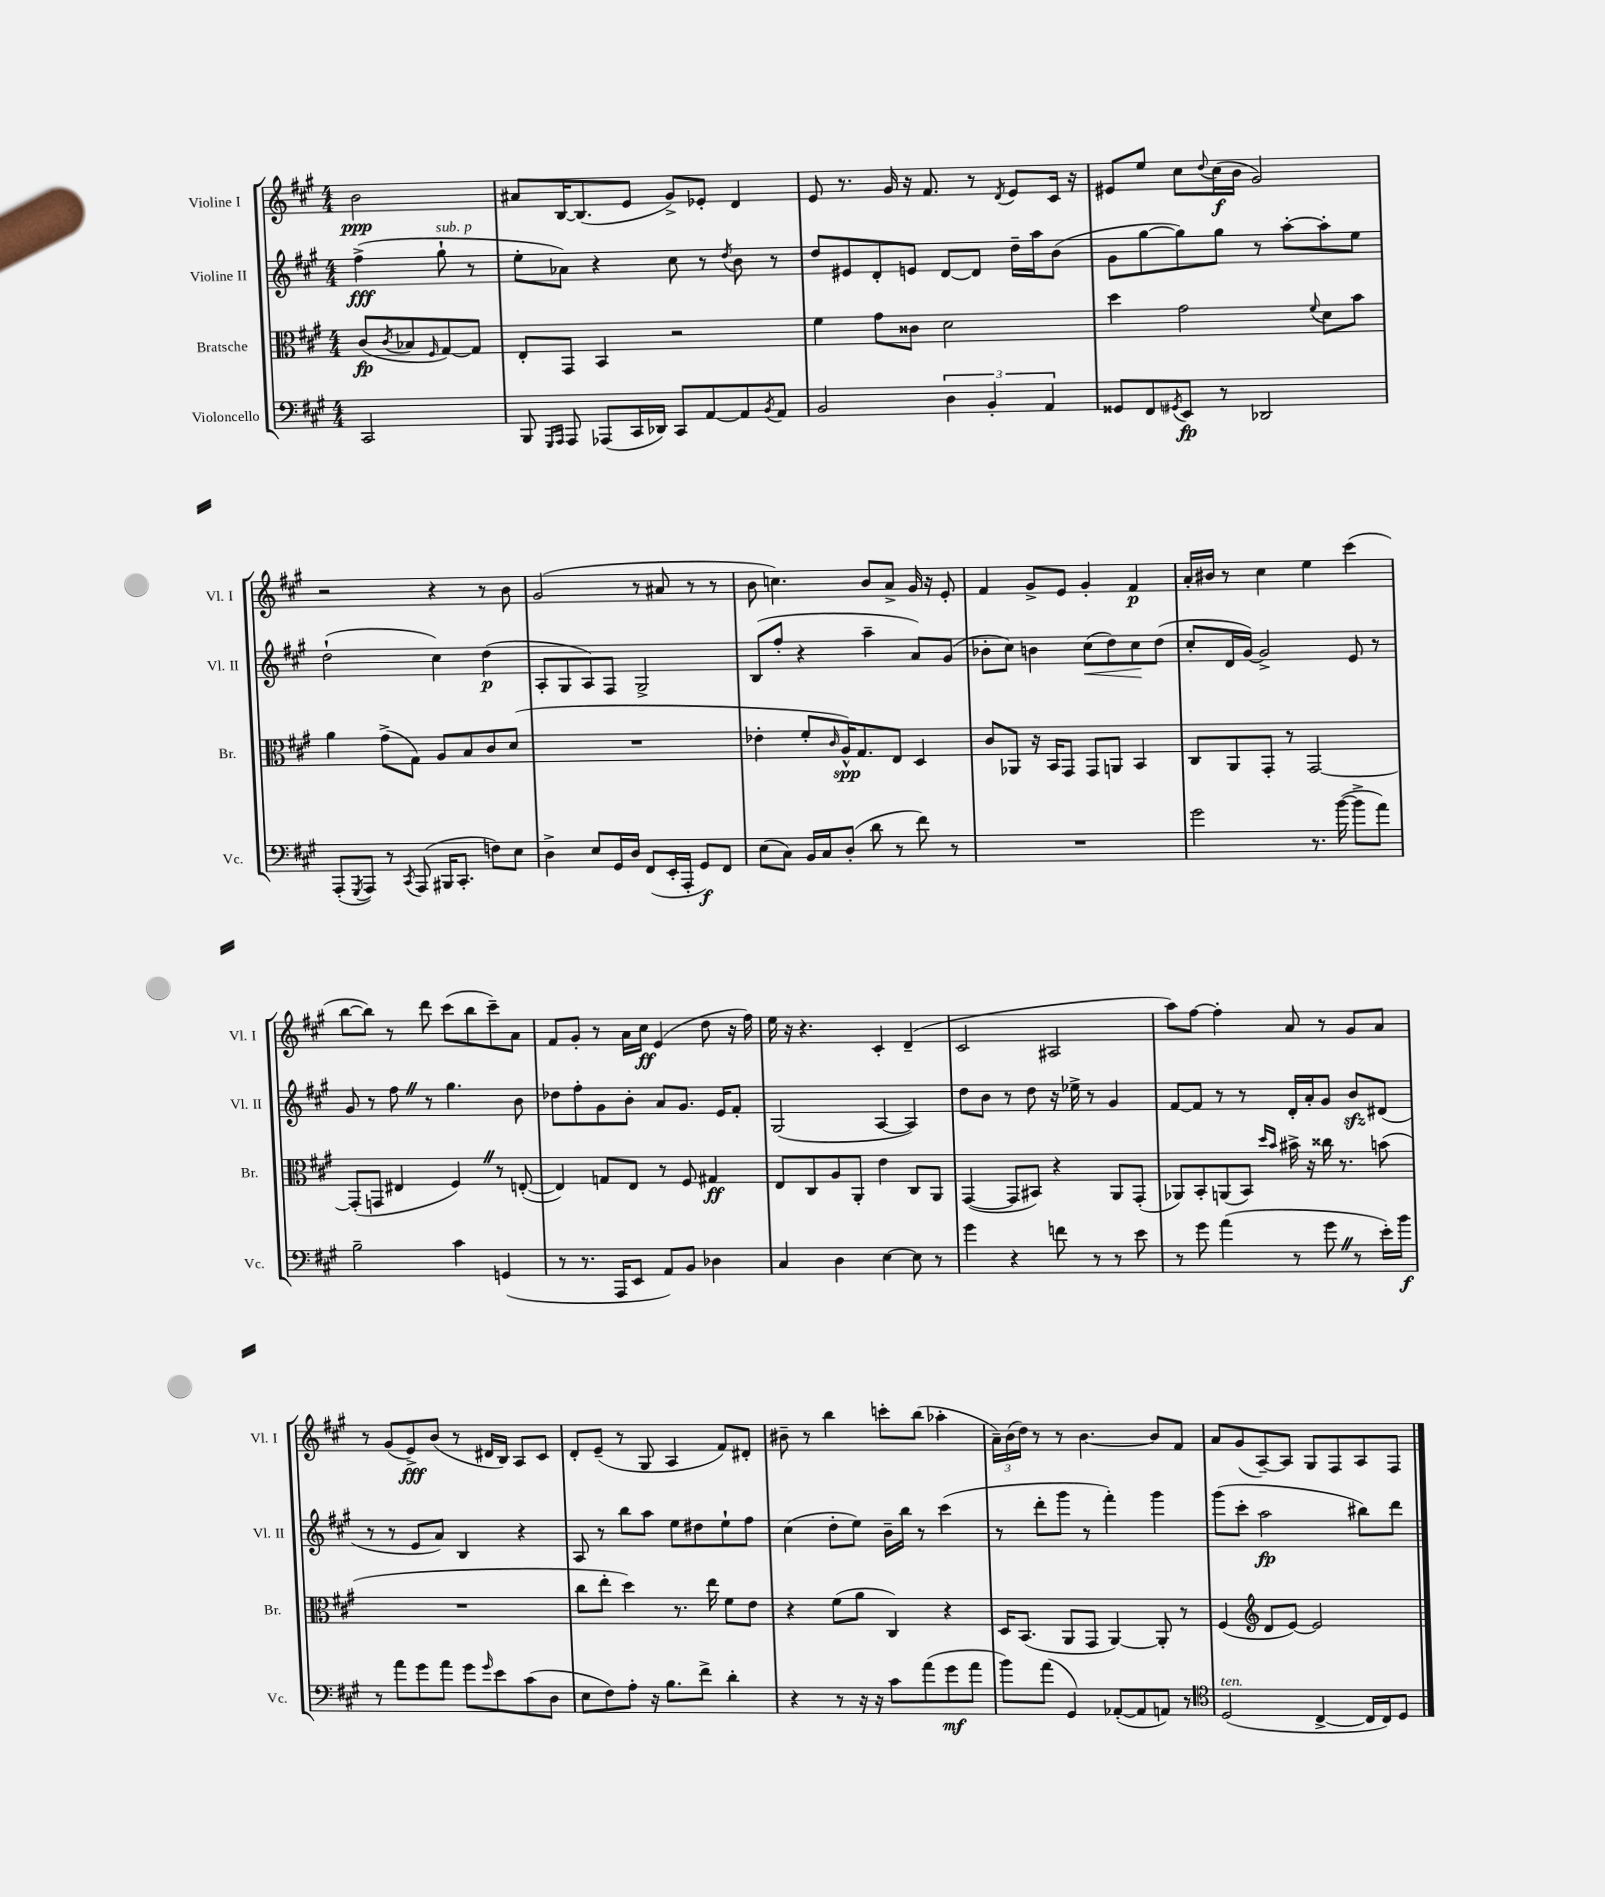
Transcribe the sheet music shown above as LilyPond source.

<<
\new StaffGroup <<
\new Staff = "s0" \with { instrumentName = "Violine I" shortInstrumentName = "Vl. I" } {
    \clef treble \key a \major \numericTimeSignature \time 4/4 \partial 2
    b'2\ppp |
    ais'8 b16~ b8.( e'8 gis'8->) ees'8-. d'4 |
    e'8 r8. gis'16 r16 fis'8. r8 \acciaccatura { d'8 } e'8 cis'16 r16 |
    eis'8 e''8 cis''8 \appoggiatura { d''8 } cis''16\f( b'16 gis'2) |
    r2 r4 r8 b'8 |
    gis'2( r8 ais'8 r8 r8 |
    b'8 c''4.) b'8 a'8-> gis'16 r16 e'8-. |
    fis'4 gis'8-> e'8 gis'4-. fis'4\p |
    a'16-. bis'16 r8 cis''4 e''4 cis'''4( |
    b''8~ b''8) r8 d'''8 cis'''8( b''8 cis'''8--) a'8 |
    fis'8 gis'8-. r8 a'16 cis''16\ff e'4( d''8 r16 fis''16) |
    e''16 r16 r4. cis'4-. d'4--( |
    cis'2 ais2 |
    a''8) fis''8~ fis''4-. a'8 r8 gis'8 a'8 |
    r8 gis'8( e'8->\fff) b'8( r8 dis'16 b16) a8 cis'8 |
    d'8-. e'8--( r8 gis8 a4 fis'8) dis'8-. |
    bis'8-- r8 b''4 c'''8-. b''8( aes''4-. |
    \tuplet 3/2 { a'16--) b'16( d''16) } r8 r8 b'4.~ b'8 fis'8 |
    a'8 gis'8( a8~--) a8 gis8 fis8 a8 fis8 \bar "|." |
}
\new Staff = "s1" \with { instrumentName = "Violine II" shortInstrumentName = "Vl. II" } {
    \clef treble \key a \major \numericTimeSignature \time 4/4 \partial 2
    fis''4->\fff( gis''8-!^\markup { \italic "sub. p" } r8 |
    e''8-. aes'8) r4 cis''8 r8 \acciaccatura { d''8 } b'8 r8 |
    d''8 eis'8 d'8-. e'8 d'8~ d'8 d''16-- a''16 b'8( |
    gis'8 gis''8~ gis''8) gis''8 r8 a''8~-. a''8-. e''8 |
    d''2-!( cis''4) d''4\p( |
    a8-. gis8 a8) fis8 gis2-> |
    b8( fis''8-. r4 a''4-- a'8) gis'8( |
    bes'8-. cis''8) b'4 cis''8\<( d''8) cis''8\! d''8( |
    cis''8-. d'16 gis'16~) gis'2-> e'8 r8 |
    gis'8 r8 fis''8 \once \override BreathingSign.text = \markup { \musicglyph "scripts.caesura.straight" } \breathe r8 gis''4. b'8 |
    des''8 fis''8-. gis'8 b'8-. a'8 gis'8. e'16 fis'8-. |
    gis2( a4~ a4) |
    d''8 b'8 r8 d''8 r16 ees''16-> r8 gis'4 |
    fis'8~ fis'8 r8 r8 d'16-. a'16-. gis'8 b'8\sfz dis'8( |
    r8 r8 e'8 a'8) b4 r4 |
    a8 r8 b''8 a''8 e''8 dis''8 e''8-! fis''8 |
    cis''4( d''8-. e''8) b'16-- b''16 r8 cis'''4( |
    r8 d'''8-. gis'''8 r8 fis'''4-.) gis'''4 |
    gis'''8( cis'''8-. a''2\fp bis''8) d'''8 \bar "|." |
}
\new Staff = "s2" \with { instrumentName = "Bratsche" shortInstrumentName = "Br." } {
    \clef alto \key a \major \numericTimeSignature \time 4/4 \partial 2
    cis'8\fp( \acciaccatura { cis'8 } bes8 \grace { fis16 } gis8~) gis8 |
    e8-. gis,8 b,4 r2 |
    fis'4 gis'8 cisis'8 d'2 |
    d''4 gis'2 \appoggiatura { fis'8 } d'8 b'8 |
    a'4 gis'8->( gis8) a8 b8 cis'8 d'8( |
    R1 |
    ees'4-. fis'8-. \grace { cis'16 } a16-^\spp) gis8. e8 d4 |
    cis'8 aes,8 r16 b,16 gis,8 gis,8 a,8 b,4 |
    cis8 a,8 gis,8-. r8 gis,2~ |
    gis,8-.( g,8 eis4 fis4) \once \override BreathingSign.text = \markup { \musicglyph "scripts.caesura.straight" } \breathe r8 e8~-.( |
    e4) g8 e8 r8 fis8 gis4\ff |
    e8 cis8 a8 a,8-. e'4 cis8 a,8 |
    gis,4~( gis,8 bis,8) r4 a,8 gis,8-.( |
    aes,8) b,8-. a,8( b,8) \grace { d''16 b'16 } bis'16-> r16 cisis''16 r8. b'8( |
    R1 |
    cis''8 e''8-. d''4) r8. e''16 fis'8 e'8 |
    r4 fis'8( a'8 cis4) r4 |
    d16 b,8.( a,8 gis,8 a,4~) a,8-. r8 |
    fis4( \clef treble d'8 e'8~) e'2 \bar "|." |
}
\new Staff = "s3" \with { instrumentName = "Violoncello" shortInstrumentName = "Vc." } {
    \clef bass \key a \major \numericTimeSignature \time 4/4 \partial 2
    cis,2 |
    b,,8 \grace { gis,,16 a,,16 } a,,8 aes,,8( cis,16 des,16) cis,8 a,8~ a,8 \acciaccatura { b,8 } a,8 |
    b,2 \tuplet 3/2 { d4 b,4-. a,4 } |
    gisis,8 fis,8 \acciaccatura { gis,8 } e,8\fp r8 des,2 |
    a,,8-.( \acciaccatura { gis,,8 } a,,8) r8 \acciaccatura { cis,8 } a,,8( bis,,16 cis,8.-. f8) e8 |
    d4-> e8 gis,16 d16 fis,8( e,16-. a,,16-. gis,8\f) fis,8 |
    e8( cis8) b,16 cis16 d8-.( d'8 r8 fis'8) r8 |
    R1 |
    gis'2 r8. b'16~( b'8-> a'8) |
    b2-- cis'4 g,4( |
    r8 r8. a,,16 e,8 a,8) b,8 des4 |
    cis4 d4 e4~ e8 r8 |
    gis'4 r4 f'8 r8 r8 e'8 |
    r8 gis'8 a'4( r8 gis'8 \once \override BreathingSign.text = \markup { \musicglyph "scripts.caesura.straight" } \breathe r8 e'16-.) b'16\f |
    r8 a'8 gis'8 a'8 gis'8 \grace { gis'16 } e'8 cis'8( d8 |
    e8 fis8) a8-. r16 b8. fis'8-> d'4-. |
    r4 r8 r16 r16 cis'8 a'8( gis'8\mf a'8 |
    b'8) a'8( gis,4) aes,8~-.( aes,8 a,8) r8 |
    \clef tenor d2^\markup { \italic "ten." }( cis4~-> cis16 cis16) d8 \bar "|." |
}
>>
>>
\layout { \context { \Score \remove "Bar_number_engraver" } }
